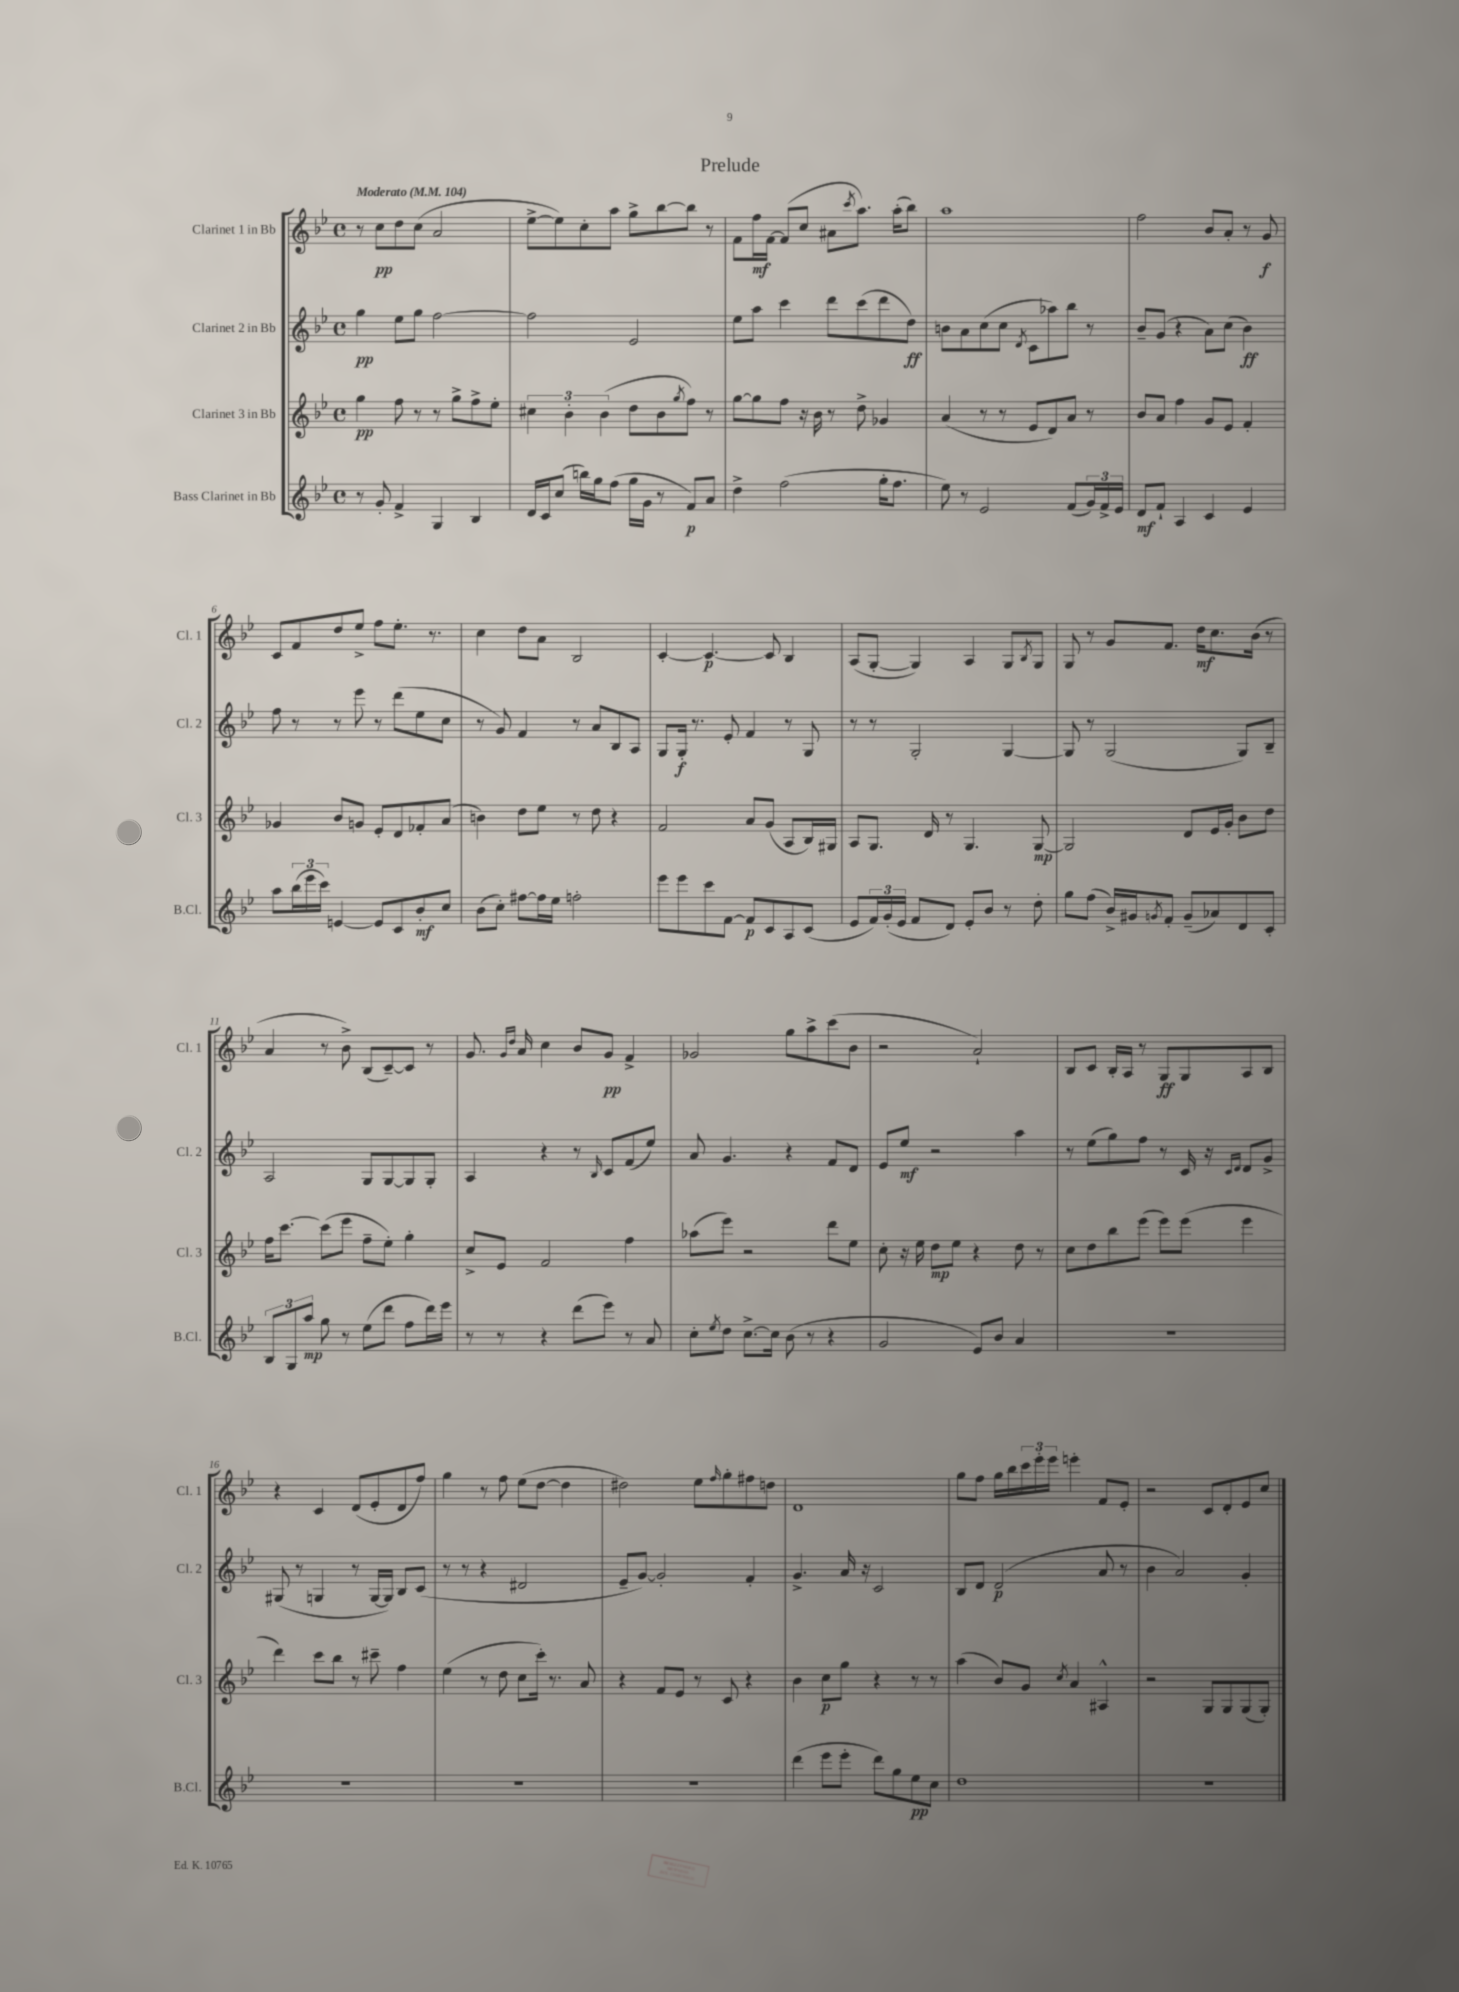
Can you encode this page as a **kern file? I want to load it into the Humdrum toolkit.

**kern	**kern	**kern	**kern
*staff4	*staff3	*staff2	*staff1
*clefG2	*clefG2	*clefG2	*clefG2
*k[b-e-]	*k[b-e-]	*k[b-e-]	*k[b-e-]
*M4/4	*M4/4	*M4/4	*M4/4
*met(c)	*met(c)	*met(c)	*met(c)
*MM104	*MM104	*MM104	*MM104
8r	4gg	4gg	8r
8g'	.	.	8cc
4f^	8ff	8ee-	8dd
.	8r	8gg	(8cc
4G	8r	[2ff	2a
.	8gg^	.	.
4B-	8ff^	.	.
.	8ee-'	.	.
=	=	=	=
16d	6cc#	2ff]	[8ee-^
16c	.	.	.
(8cc	.	.	8ee-])
.	6b-'	.	.
16bb)	.	.	8cc'
16gg	.	.	.
.	(6b-	.	.
(8ff	.	.	8aa
16gg	8dd	2e-	8gg^
16g	.	.	.
8r	8b-	.	[8bb-
.	8qgg	.	.
8f)	8ff)	.	8bb-]
8a	8r	.	8r
=	=	=	=
4dd^	[8gg	8ee-	8f
.	8gg]	8aa	16ff
.	.	.	[16f
(2ff	8ff	4ccc	(8f]
.	16r	.	8cc
.	16b-	.	.
.	8r	8ddd	8a#
.	.	.	8qccc
.	8dd^	(8ccc	8.aa)
16gg'	4g-	8ddd	.
8.ff	.	.	(16aa'
.	.	8dd)	8bb-)
=	=	=	=
8ee-)	(4a	8b	1aa
8r	.	8a	.
2e-	8r	(8cc	.
.	8r	8cc	.
.	.	8qd	.
.	8e-	8c	.
.	8d)	8aa-)	.
(8f	8a	8bb-	.
24g)	8r	8r	.
24f^	.	.	.
24e-	.	.	.
=	=	=	=
8d	8b-	8b-~	2ff
8f`	8a	(8g	.
4A	4ff	4r	.
4c	8g	8a)	8b-
.	8e-	(8cc	8a'
4e-	4f'	4b-)	8r
.	.	.	8g
=	=	=	=
8aa	4g-	8ff	8c
(24bb-	.	8r	8f
24eee-	.	.	.
24ccc)	.	.	.
[4e	8b-	8r	8dd
.	8g	8eee-	8ee-^
8e]	8e-'	8r	8ff
8c	8d	(8ddd	8.ee-'
8b-'	8f-'	8ee-	.
.	.	.	8.r
8cc	(8a	8cc	.
=	=	=	=
(8b-	4b)	8r	4cc
8cc')	.	8g)	.
[8ff#	8dd	4f	8dd
16ff#]	8ee-	.	8a
16ee-	.	.	.
2ff'	8r	8r	2B-
.	8dd	8a	.
.	4r	8B-	.
.	.	8A	.
=	=	=	=
8eee-	2f	8G	[4c'
8eee-	.	16G'	.
.	.	8.r	.
8ccc	.	.	4.c_
[8f	.	8e-'	.
8f]	8a	4f	.
8c	(8g	.	8c]
8A	8A	8r	4B-
(8c	16B-)	8G	.
.	16G#	.	.
=	=	=	=
8e-	8A	8r	(8A
24f)	8.G	8r	[8G'
(24g'	.	.	.
24e-	.	.	.
8f	.	2G'	4G])
.	16d	.	.
8d)	8r	.	.
8e-'	4.G	.	4A
8b-	.	.	.
8r	.	[4G	8G
.	.	.	8qB-
8dd'	[8G	.	8G
=	=	=	=
8gg	2G]	8G]	8G
(8ff	.	8r	8r
16b-^)	.	(2G	8g
16g#	.	.	.
8qg	.	.	.
8f'	.	.	8.f
(8g~	8d	.	.
.	.	.	16dd
8a-)	16e-	.	8.cc
.	16g'	.	.
8d	8b-	8G)	.
.	.	.	(16b-
8c'	8dd	8B-~	8r
=	=	=	=
12B-	16ff	2A	4a
.	[8.ccc	.	.
12G	.	.	.
12aa	.	.	.
8gg	(8ccc]	.	8r
8r	8eee-	.	8b-^)
(8ee-	8ff~	8G	(8B-
8ddd	8ee-')	[8G	[8c~)
8ff	4gg'	8G]	8c]
16ddd)	.	8G'	8r
16eee-	.	.	.
=	=	=	=
8r	8cc^	4A	8.g
8r	8e-	.	.
.	.	.	16qqg
.	.	.	16qqdd
.	.	.	16a
4r	2f	4r	4cc
(8ddd	.	8r	8b-
.	.	16qqB-	.
8eee-)	.	8c	8g
8r	4ff	(8f	4f^
8a	.	8ee-)	.
=	=	=	=
8cc'	(8aa-	8a	2g-
8qee-	.	.	.
8dd	8eee-)	4.g	.
[8.cc^	2r	.	.
16cc]	.	.	.
(8b-	.	4r	8gg
8r	.	.	8aa^
4r	8ddd	8f	(8ccc
.	8ee-	8d	8b-
=	=	=	=
2g	8cc'	8e-	2r
.	16r	8ee-	.
.	16ee-	.	.
.	8dd	2r	.
.	8ee-	.	.
8e-)	4r	.	2a`)
8b-	.	.	.
4a	8dd	4aa	.
.	8r	.	.
=	=	=	=
1r	8cc	8r	8B-
.	8dd	(8ee-	8c
.	8bb-	8gg)	16B-'
.	.	.	16A
.	(8eee-	8ff	8r
.	8eee-)	8r	8G
.	(8eee-	16c	8G
.	.	16r	.
.	.	16qqc	.
.	.	16qqd	.
.	4eee-	8d	8A
.	.	8g^	8B-
=	=	=	=
1r	4ddd)	(8G#	4r
.	.	8r	.
.	8ccc	4G	4c
.	8bb-	.	.
.	8r	8r	(8d
.	8ccc#~	[16G	8e-'
.	.	16G])	.
.	4ff	8B-	8d
.	.	(8c	8ff)
=	=	=	=
1r	(4ee-	8r	4gg
.	.	8r	.
.	8r	4r	8r
.	8dd	.	8ff
.	8cc	2d#	(8ee-
.	16ccc')	.	[8dd
.	8.r	.	.
.	.	.	4dd]
.	8a	.	.
=	=	=	=
1r	4r	8e-~	2dd#)
.	.	[8g)	.
.	8f	2g']	.
.	8e-	.	.
.	8r	.	8ee-
.	.	.	16qqff
.	8c	.	8gg'
.	4r	4f'	8ff#
.	.	.	8dd
=	=	=	=
(4ddd	4b-	4.g^	1d
8eee-	8cc	.	.
8eee-'	8gg	16a	.
.	.	16r	.
8ddd)	4r	2c	.
8gg	.	.	.
8ee-	8r	.	.
8cc	8r	.	.
=	=	=	=
1dd	(4aa	8B-	8gg
.	.	8d	8ff
.	8b-)	(2d	16gg
.	.	.	16bb-
.	8g	.	24ccc
.	.	.	24eee-'
.	.	.	24eee-
.	8qcc	.	.
.	4a	.	4eee'
.	4A#^^	8a	8f
.	.	8r	8e-'
=	=	=	=
1r	2r	4b-	2r
.	.	2a)	.
.	8G	.	8c
.	8G	.	8d'
.	(8G	4g'	8e-
.	8G')	.	8cc
==	==	==	==
*-	*-	*-	*-
